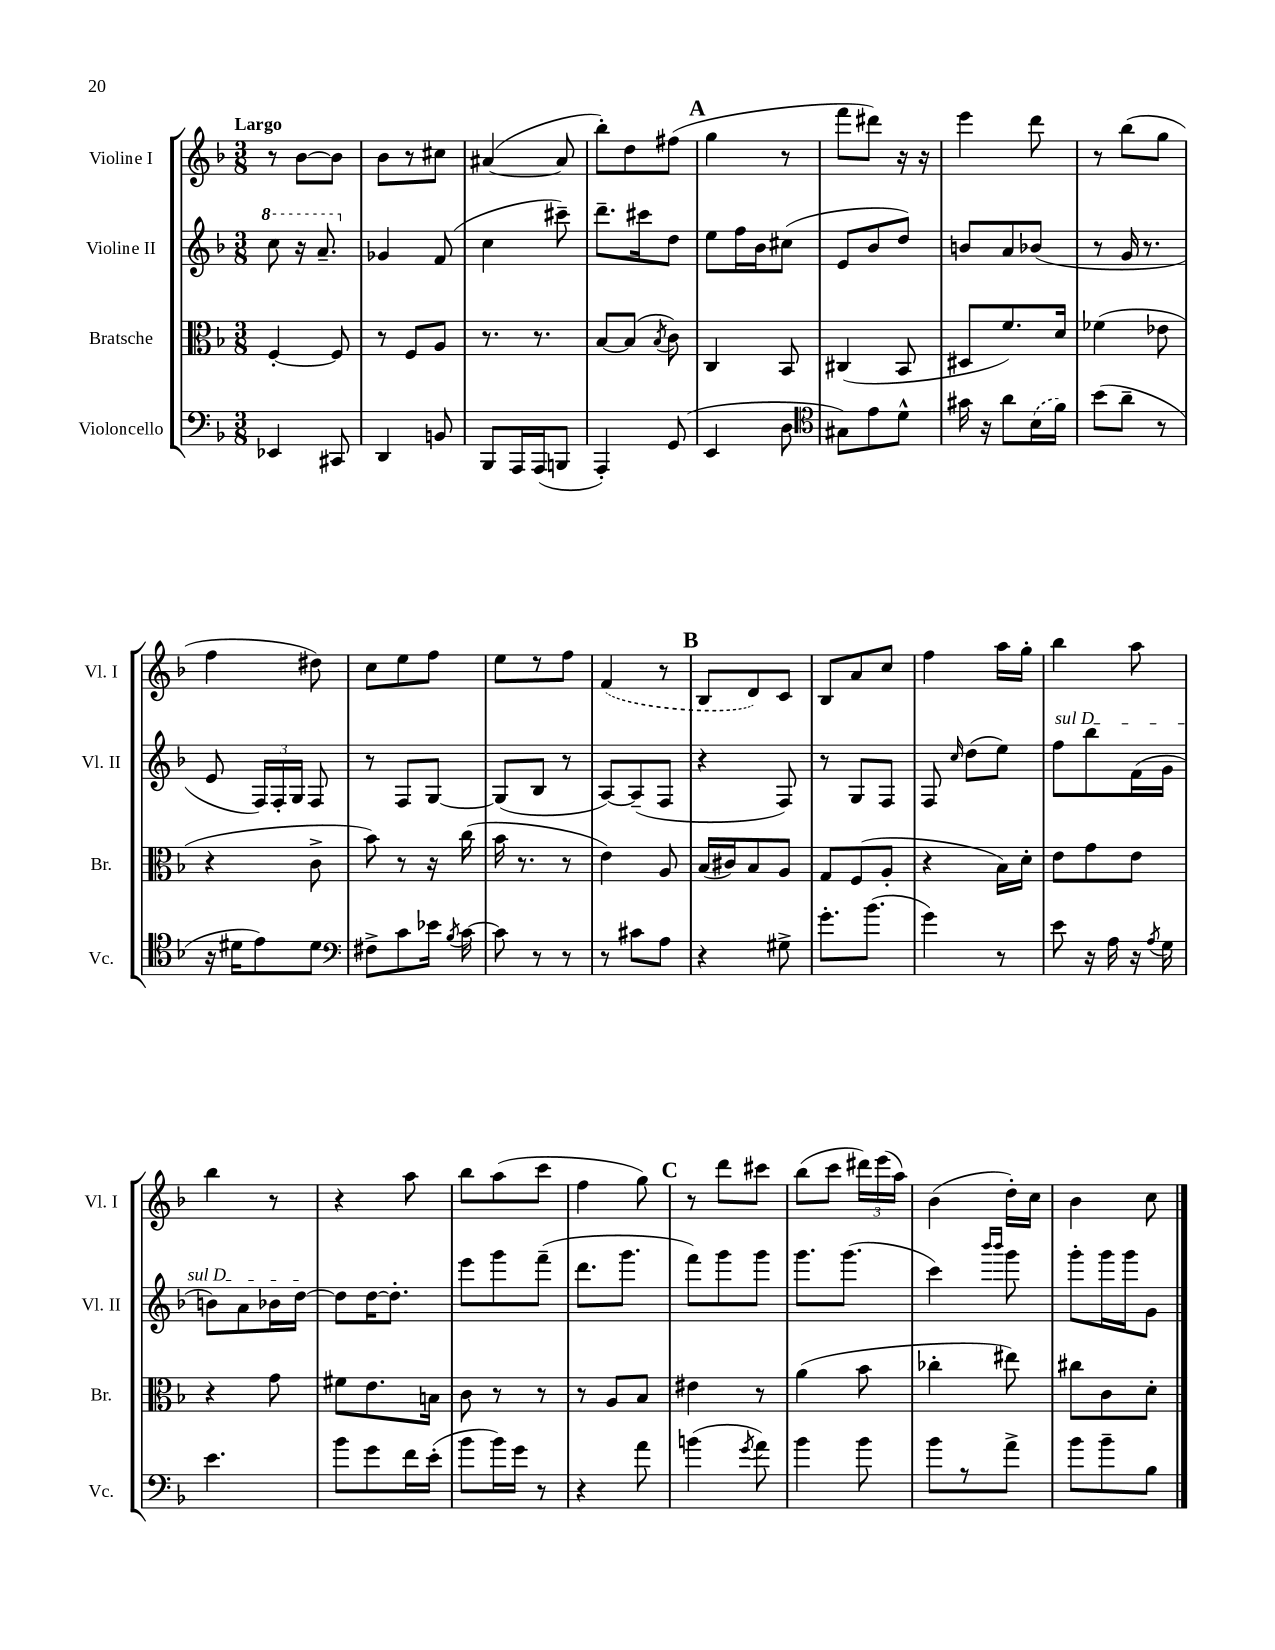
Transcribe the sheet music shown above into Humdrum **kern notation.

**kern	**kern	**kern	**kern
*part4	*part3	*part2	*part1
*staff4	*staff3	*staff2	*staff1
*I"Violoncello	*I"Bratsche	*I"Violine II	*I"Violine I
*I'Vc.	*I'Br.	*I'Vl. II	*I'Vl. I
*clefF4	*clefC3	*clefG2	*clefG2
*k[b-]	*k[b-]	*k[b-]	*k[b-]
*M3/8	*M3/8	*M3/8	*M3/8
*	*	*8va	*
=1	=1	=1	=1
!	!	!	!LO:TX:a:B:t=Largo
4EE-X/	[4F'/	8ccc\	8r
.	.	16r	[8b-\L
.	.	8.aa~/	.
8CC#X/	8F/]	.	8b-\J]
=2	=2	=2	=2
*	*	*X8va	*
4DD/	8r	4g-X/	8b-\L
.	8F/L	.	8r
8BBn/	8A/J	(8f/	8cc#X\J
=3	=3	=3	=3
8BBB-/L	8.r	4cc\	([4a#X/
16AAA/L	.	.	.
(16AAA/J	8.r	.	.
8BBBn/J	.	8ccc#X~\)	8a#/]
=4	=4	=4	=4
4AAA'/)	[8B-/L	8.ddd~\L	8bb-'\L)
.	(8B-/J]	.	8dd\
.	.	16ccc#X\k	.
.	8qB-/	.	.
(8GG/	8c\)	8dd\J	(8ff#X\J
!!LO:REH:place=s1:t=A
=5	=5	=5	=5
4EE/	4C/	8ee\L	4gg\
.	.	16ff\L	.
.	.	16b-\J	.
8D\	8BB-/	(8cc#X\J	8r
=6	=6	=6	=6
*clefC4	*	*	*
8G#X\L)	(4C#X/	8e/L	8fff\L
8e\	.	8b-/	8ddd#X\J)
8d^^\J	8BB-/	8dd/J)	16r
.	.	.	16r
=7	=7	=7	=7
16g#X\	8D#X/L	8bn/L	4eee\
16r	.	.	.
8a\L	8.f/)	8a/	.
(16B-\L	.	(8b-X/J	8ddd\
16f\JJ)	16d/Jk	.	.
=8	=8	=8	=8
(8b-\L	(4f-X\	8r	8r
8a~\J	.	16g/	(8bb-\L
.	.	8.r	.
8r	8e-X\	.	8gg\J
!!LO:LB:g=z
=9	=9	=9	=9
16r	4r	8e/	4ff\
16d#X\KL	.	.	.
8e\)	.	24F/LL)	.
.	.	24F'/	.
.	.	24G/JJ	.
8d#\J	8c^\	8F/	8dd#X\)
=10	=10	=10	=10
*clefF4	*	*	*
8F#X^\L	8b-\)	8r	8cc\L
8c\	8r	8F/L	8ee\
16e-X\Jk	16r	[8G/J	8ff\J
8qB-/	.	.	.
[16c\	(16cc\	.	.
=11	=11	=11	=11
8c\]	16b-\	(8G/L]	8ee\L
.	8.r	.	.
8r	.	8B-/J	8r
8r	8r	8r	8ff\J
=12	=12	=12	=12
8r	4e\)	[8A/L)	(4f/
8c#X\L	.	(8A~/]	.
8A\J	8A/	8F/J	8r
!!LO:REH:place=s1:t=B
=13	=13	=13	=13
4r	(16B-/LL	4r	8B-/L
.	16c#X/J)	.	.
.	8B-/	.	8d/)
8G#X^\	8A/J	8F/)	8c/J
=14	=14	=14	=14
8.g'\L	8G/L	8r	8B-/L
.	(8F/	8G/L	8a/
(8.b-\J	.	.	.
.	8A'/J	8F/J	8cc/J
=15	=15	=15	=15
4g\)	4r	8F/	4ff\
.	.	16qqcc/	.
.	.	(8dd\L	.
8r	16B-\LL)	8ee\J)	16aa\LL
.	16d'\JJ	.	16gg'\JJ
=16	=16	=16	=16
!	!	!LO:TX:a:i:t=sul D	!
8e\	8e\L	8ff\L	4bb-\
16r	8g\	8bb-\	.
16A\	.	.	.
16r	8e\J	(16f\L	8aa\
8qA/	.	.	.
16G\	.	16g\JJ	.
!!LO:LB:g=z
=17	=17	=17	=17
4.e\	4r	8bn\L)	4bb-\
.	.	8a\	.
.	8g\	16b-X\L	8r
.	.	[16dd\JJ	.
=18	=18	=18	=18
8b-\L	8f#X\L	8dd\L]	4r
8g\	8.e\	[16dd\K	.
.	.	8.dd'\J]	.
16f\L	.	.	8aa\
(16e'\JJ	16Bn\Jk	.	.
=19	=19	=19	=19
8b-\L	8c\	8eee\L	8bb-\L
16b-\L)	8r	8ggg\	(8aa\
16g\JJ	.	.	.
8r	8r	(8fff~\J	8ccc\J
=20	=20	=20	=20
4r	8r	8.ddd\L	4ff\
.	8A/L	.	.
.	.	8.ggg\J	.
8a\	8B-/J	.	8gg\)
!!LO:REH:place=s1:t=C
=21	=21	=21	=21
(4bn\	4e#X\	8fff\L)	8r
.	.	8ggg\	8ddd\L
8qg/	.	.	.
8a\)	8r	8ggg\J	8ccc#X\J
=22	=22	=22	=22
4b-\	(4a\	8.ggg\L	(8bb-\L
.	.	.	8ccc\J
.	.	(8.ggg\J	.
8b-\	8b-\	.	24ddd#X\LL)
.	.	.	(24eee\
.	.	.	24aa\JJ)
=23	=23	=23	=23
8b-\L	4cc-X'\	4ccc\)	(4b-\
8r	.	.	.
.	.	16qqbbb-/LL	.
.	.	16qqbbb-/JJ	.
8a^\J	8ee#X\)	8ggg\	16dd'\LL)
.	.	.	16cc\JJ
=24	=24	=24	=24
8b-\L	8cc#X\L	8ggg'\L	4b-\
8b-~\	8c\	16ggg\L	.
.	.	16ggg\J	.
8B-\J	8d'\J	8g\J	8cc\
==	==	==	==
*-	*-	*-	*-
